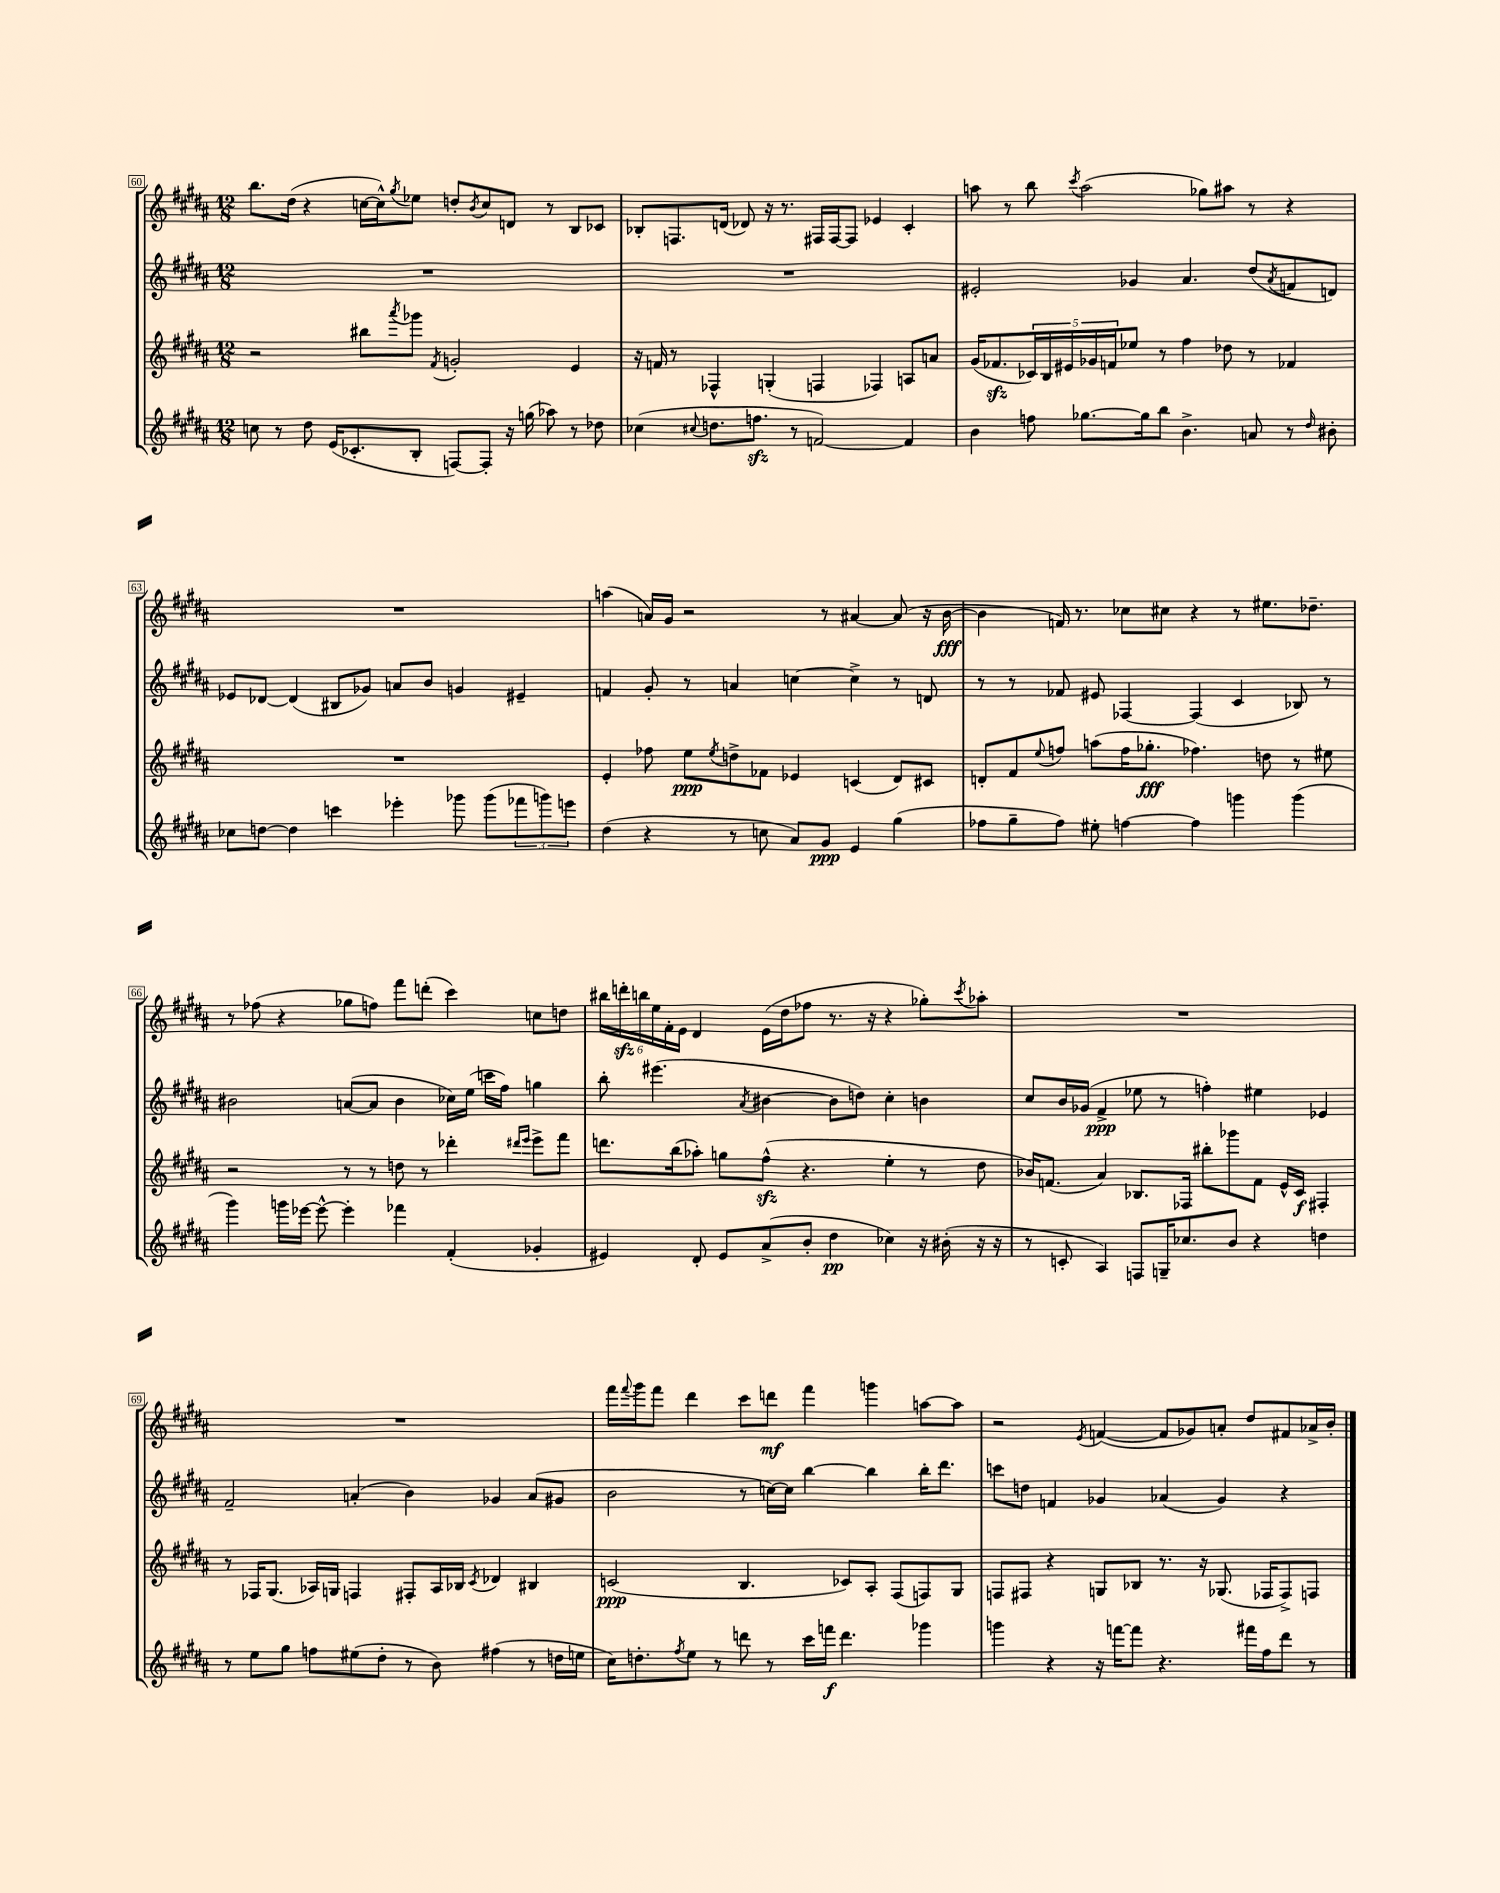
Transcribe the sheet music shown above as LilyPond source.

<<
\new StaffGroup <<
\new Staff = "s0" {
    \clef treble \key b \major \numericTimeSignature \time 12/8
    b''8. dis''16( r4 c''16~ c''16-^) \acciaccatura { gis''8 } ees''8 d''8-. \acciaccatura { b'8 } c''8 d'8 r8 b8 ces'8 |
    bes8-. f8. d'16( des'8) r16 r8. fis16 fis16~ fis8 ees'4 cis'4-. |
    a''8 r8 b''8 \acciaccatura { cis'''8 } a''2( ges''8) ais''8 r8 r4 |
    R1. |
    a''4( a'16) gis'16 r2 r8 ais'4~ ais'8( r16 b'16~\fff |
    b'4 f'16) r8. ces''8 cis''8 r4 r8 eis''8. des''8.-- |
    r8 fes''8( r4 ges''8 f''8) fis'''8 d'''8-.( cis'''4) c''8 d''8 |
    \tuplet 6/4 { bis''16 d'''16-.\sfz b''16 e''16 fis'16-. e'16 } dis'4 e'16( dis''16 fes''8 r8. r16 r4 ges''8-.) \acciaccatura { cis'''8 } aes''8-. |
    R1. |
    R1. |
    fis'''16 \appoggiatura { fis'''8 } gis'''16 fis'''8 dis'''4 cis'''8 d'''8\mf fis'''4 g'''4 a''8~ a''8 |
    r2 \acciaccatura { e'8 } f'4~( f'8 ges'8) a'8-. dis''8 fis'8 aes'16-> b'16-. \bar "|." |
}
\new Staff = "s1" {
    \clef treble \key b \major \numericTimeSignature \time 12/8
    R1. |
    R1. |
    eis'2-. ges'4 ais'4. dis''8( \acciaccatura { ais'8 } f'8 d'8) |
    ees'8 des'8~ des'4( bis8 ges'8) a'8 b'8 g'4 eis'4-- |
    f'4 gis'8-. r8 a'4 c''4~ c''4-> r8 d'8 |
    r8 r8 fes'8 eis'8 fes4~ fes4( cis'4 bes8) r8 |
    bis'2 a'8~( a'8 bis'4 ces''16) e''16( c'''16 fis''16) g''4 |
    b''8-. eis'''4.( \acciaccatura { ais'8 } bis'4~ bis'8 d''8) cis''4-. b'4 |
    cis''8 b'16 ges'16( fis'4->\ppp ees''8 r8 f''4-.) eis''4 ees'4 |
    fis'2-- a'4-.( b'4) ges'4 a'8( gis'8 |
    b'2 r8 c''16~) c''16 b''4~ b''4 b''16-. dis'''8. |
    c'''8 d''8 f'4 ges'4 aes'4( ges'4) r4 \bar "|." |
}
\new Staff = "s2" {
    \clef treble \key b \major \numericTimeSignature \time 12/8
    r2 bis''8 \acciaccatura { ais'''8 } ges'''8 \acciaccatura { fis'8 } g'2-. e'4 |
    r16 f'16 r8 fes4-^ g4-.( f4 fes4) a8 a'8 |
    gis'16( fes'8.\sfz \tuplet 5/4 { ces'16) b16 eis'16 ges'16 f'16 } ees''8 r8 fis''4 des''8 r8 fes'4 |
    R1. |
    e'4-. fes''8 e''8\ppp \acciaccatura { e''8 } d''8-> fes'8 ees'4 c'4( dis'8) cis'8 |
    d'8-. fis'8 \appoggiatura { e''8 } f''8 a''8( f''16 ges''8.-.\fff fes''4.) d''8 r8 eis''8 |
    r2 r8 r8 d''8 r8 des'''4-. \grace { dis'''16 e'''16 } e'''8-> fis'''8 |
    d'''8. b''16( aes''8-.) g''8 fis''8-^\sfz( r4. e''4-. r8 dis''8 |
    bes'16) f'8.( ais'4) bes8. fes16 bis''8-. ges'''8 f'8 e'16-^ cis'16\f fis4-. |
    r8 fes16 gis8.( aes16) g16 f4 fis8-. aes16 bes16 \acciaccatura { cis'8 } des'4 bis4 |
    c'2\ppp( b4. ces'8) ais8-. fis8( f8) gis8 |
    f8 fis8 r4 g8 bes8 r8. r16 ges8.( fes16 fes8->) f8 \bar "|." |
}
\new Staff = "s3" {
    \clef treble \key b \major \numericTimeSignature \time 12/8
    c''8 r8 dis''8 e'16( ces'8.-. b8-. f8~) f8-. r16 g''16( aes''8) r8 des''8 |
    ces''4( \appoggiatura { cis''8 } d''8. f''8.\sfz r8 f'2~) f'4 |
    b'4 f''8 ges''8.~ ges''16 b''8 b'4.-> a'8 r8 \grace { dis''16 } bis'8-. |
    ces''8 d''8~ d''4 c'''4 ees'''4-. ges'''8 ges'''8( \tuplet 3/2 { fes'''8 g'''8) e'''8 } |
    dis''4( r4 r8 c''8 ais'8) gis'8\ppp e'4 gis''4( |
    fes''8 gis''8-- fes''8) eis''8-. f''4~ f''4 g'''4 g'''4( |
    gis'''4) g'''16 ees'''16~ ees'''8~-^ ees'''4-. fes'''4 fis'4-.( ges'4-. |
    eis'4) dis'8-. eis'8 ais'8->( b'8-. dis''4\pp ces''4) r16 bis'16-.( r16 r16 |
    r8 c'8-. ais4) f8 g16-- ces''8. b'8 r4 d''4 |
    r8 e''8 gis''8 f''8 eis''8( dis''8-. r8 b'8) fis''4( r8 d''16 e''16 |
    cis''16) d''8.-. \acciaccatura { fis''8 } e''8 r8 d'''8 r8 cis'''16 f'''16\f d'''4. ges'''4 |
    g'''4 r4 r16 f'''16~ f'''8 r4. fis'''16 fis''16 dis'''8 r8 \bar "|." |
}
>>
>>
\layout { \context { \Score currentBarNumber = #60 \override BarNumber.stencil = #(make-stencil-boxer 0.1 0.3 ly:text-interface::print) } }
